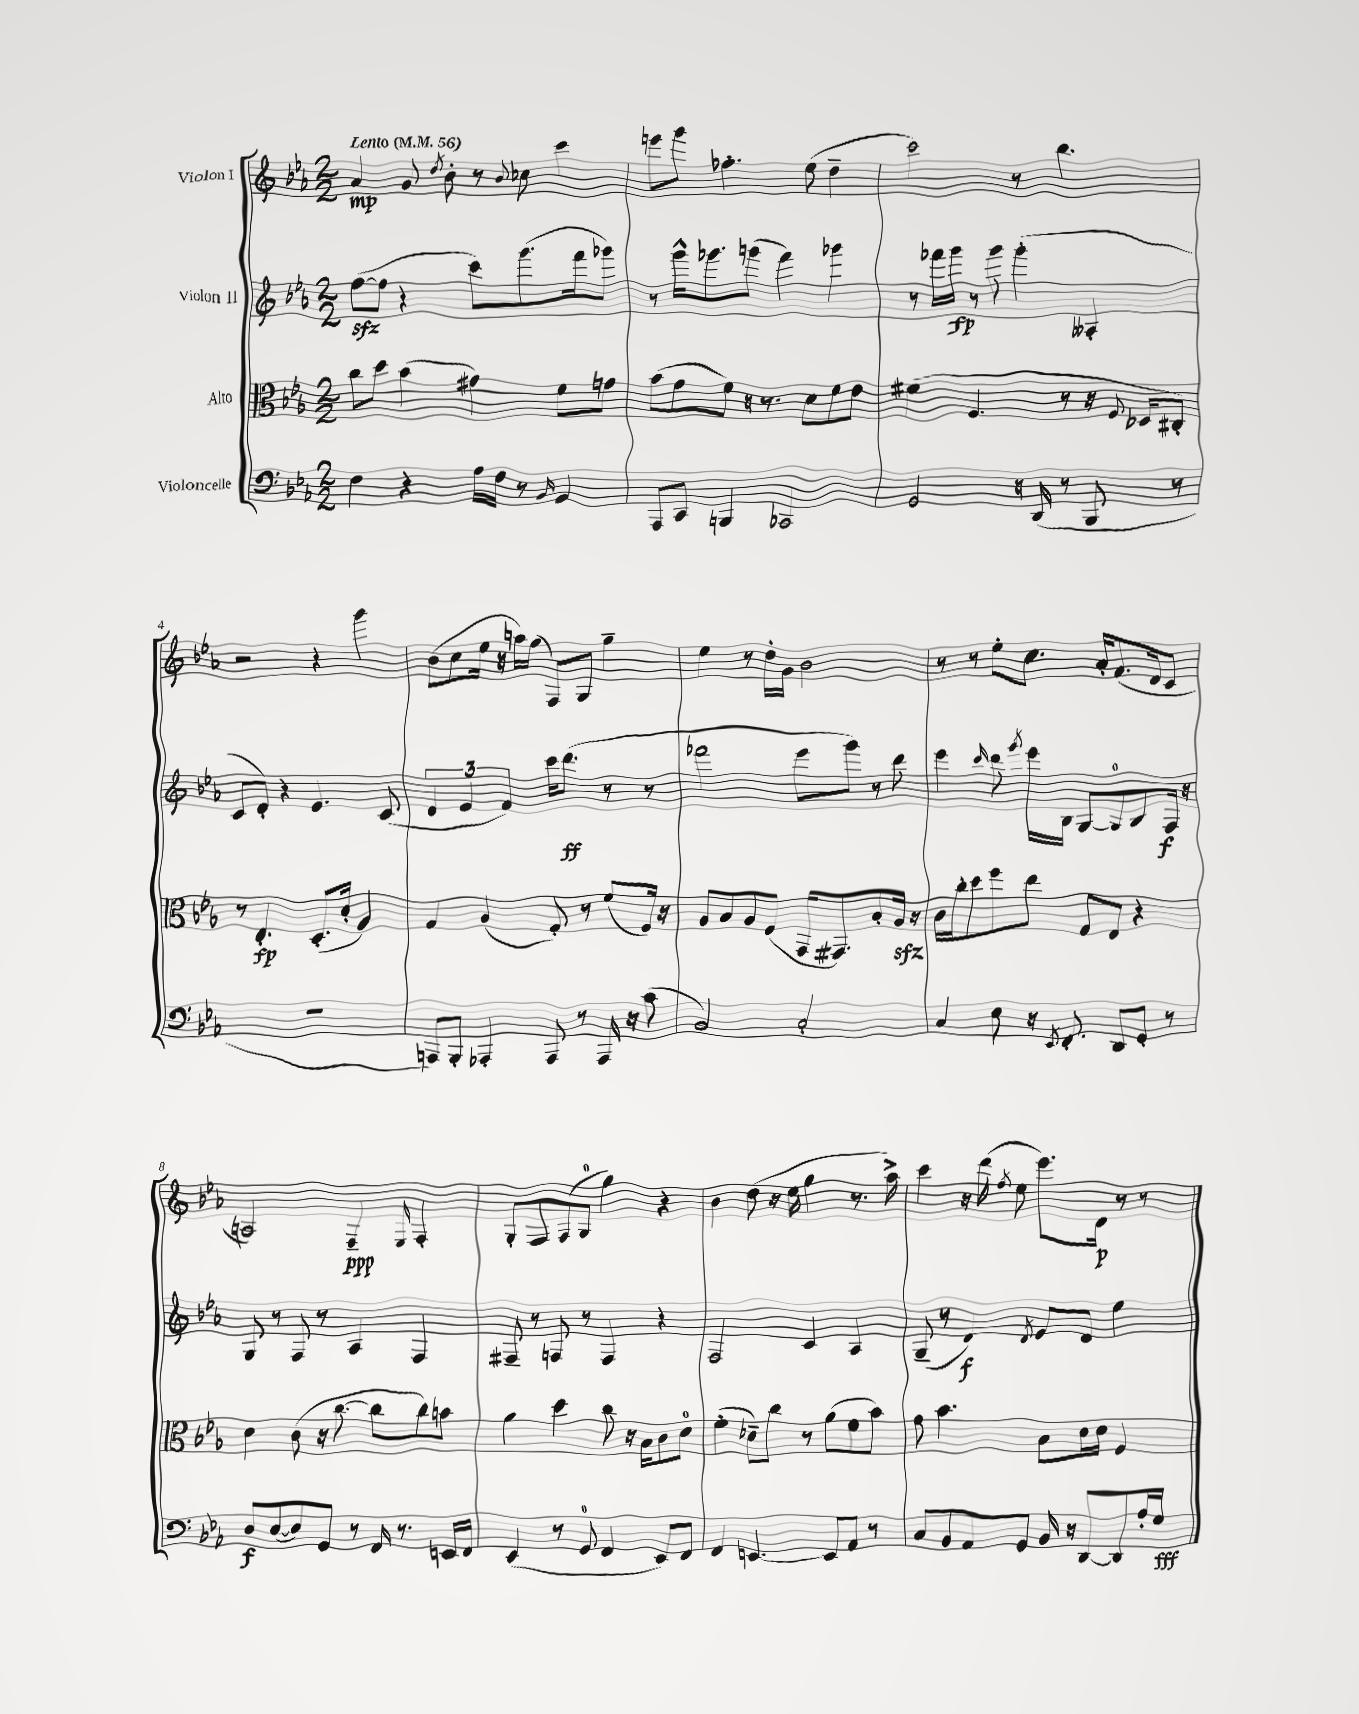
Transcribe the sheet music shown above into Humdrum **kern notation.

**kern	**kern	**kern	**kern
*staff4	*staff3	*staff2	*staff1
*clefF4	*clefC3	*clefG2	*clefG2
*k[b-e-a-]	*k[b-e-a-]	*k[b-e-a-]	*k[b-e-a-]
*M2/2	*M2/2	*M2/2	*M2/2
*MM56	*MM56	*MM56	*MM56
4F	8cc	([8ff	4a-
.	8dd	8ff]	.
4r	(4b-	4r	8g
.	.	.	8qdd
.	.	.	8b-'
16A-	4g#)	8ccc)	8r
16F	.	.	.
.	.	.	8qqb-
8r	.	(8.ggg	8cc-
16qqBB-	.	.	.
4GG	8f	.	4ccc
.	.	16fff	.
.	8g	8ggg-)	.
=	=	=	=
8AAA-	(8b-	8r	8eee
8CC	8g	16ggg^^	8ggg
.	.	8.ggg-	.
4BBB	8f)	.	4.ff-'
.	16r	(8ggg	.
.	8.r	.	.
2CC-	.	4fff)	.
.	8d	.	(8ee-
.	8f	4ggg-	4dd~
.	8e-	.	.
=	=	=	=
2GG	(4f#	8r	2ccc)
.	.	16fff-	.
.	.	16ggg	.
.	4.F	8r	.
.	.	8ggg	.
16r	.	(4ggg'	8r
(16DD	.	.	.
8r	8r	.	4.bb-
8BBB-	16r	4A--'	.
.	8qqF	.	.
.	16D-	.	.
8r	8C#')	.	.
=	=	=	=
1r	8r	8c	2r
.	4.E-'	8d')	.
.	.	4r	.
.	(8.D'	4.e-	4r
.	16d'	.	.
.	4A-)	.	4ggg
.	.	(8c	.
=	=	=	=
8AAA)	4G	6d	(8b-
8BBB-'	.	.	8cc
.	.	6e-	.
4AAA-'	(4A-	.	16ee-
.	.	.	16r
.	.	6f)	.
.	.	.	16aa)
.	.	.	(16gg
8AAA-	8G')	16ccc	8F)
.	.	(8.ddd	.
8r	8r	.	8G
16AAA-	(8f	8r	4gg~
16r	.	.	.
(8c	16F)	8r	.
.	16r	.	.
=	=	=	=
2BB-)	8A-	2fff-	4ee-
.	8B-	.	.
.	8A-	.	8r
.	(8F	.	16dd'
.	.	.	16g
2C'	16GG	8eee-	2b-
.	8.GG#)	.	.
.	.	8ggg)	.
.	8B-'	8r	.
.	16A-	8ddd	.
.	16r	.	.
=	=	=	=
4C	16c	4eee-	8r
.	16cc'	.	.
.	8dd	.	8r
.	.	16qqccc	.
8E-	8ff	8ddd	8ee-'
.	.	8qggg	.
16r	8ee-	16eee-	8.cc
8qEE-	.	.	.
8.FF'	.	16B-	.
.	8G	[8G	.
.	.	.	16a-'
8DD	8E-	8G]	(8.f
8GG'	4r	8B-	.
.	.	.	16d
8r	.	16F	8c
.	.	16r	.
=	=	=	=
8D	4d	8G	2A)
([8E-	.	8r	.
8E-])	(8c	8F	.
8GG	16r	8r	.
.	[8.cc	.	.
8r	.	4A-	4F~
16FF	8cc]	.	.
8.r	.	.	.
.	.	.	16qqE-
.	8cc)	4F	4F'
16EE	8b	.	.
16FF	.	.	.
=	=	=	=
(4EE-	4a-	8F#~	8G'
.	.	8r	8F
8r	4dd	8F	(8F
8GG	.	8r	8G
4FF	8cc	4F	4gg)
.	16r	.	.
.	16B-	.	.
8EE-)	8c	4r	4r
8FF	8d	.	.
=	=	=	=
4FF	(4f'	2F	4b-
[4.EE	8d-~)	.	(8dd
.	8cc	.	16r
.	.	.	16ee-
.	8r	4c	4gg
8EE]	(8a-	.	.
8AA-	8f	4A-	8.r
8r	8b-)	.	.
.	.	.	16aa-^)
=	=	=	=
8C	8g	(8G~	4ccc
8BB-	4.b-	8r	.
8AA-	.	4d)	16r
.	.	.	(16ddd
.	.	.	8qff
8GG	.	.	8ee-
.	.	8qd	.
16BB-	8B-	8e-	8.eee-)
16r	.	.	.
[8DD	16d	8d	.
.	16d	.	16d
8DD]	4F	4ee-	8r
16A-'	.	.	8r
16G	.	.	.
==	==	==	==
*-	*-	*-	*-
